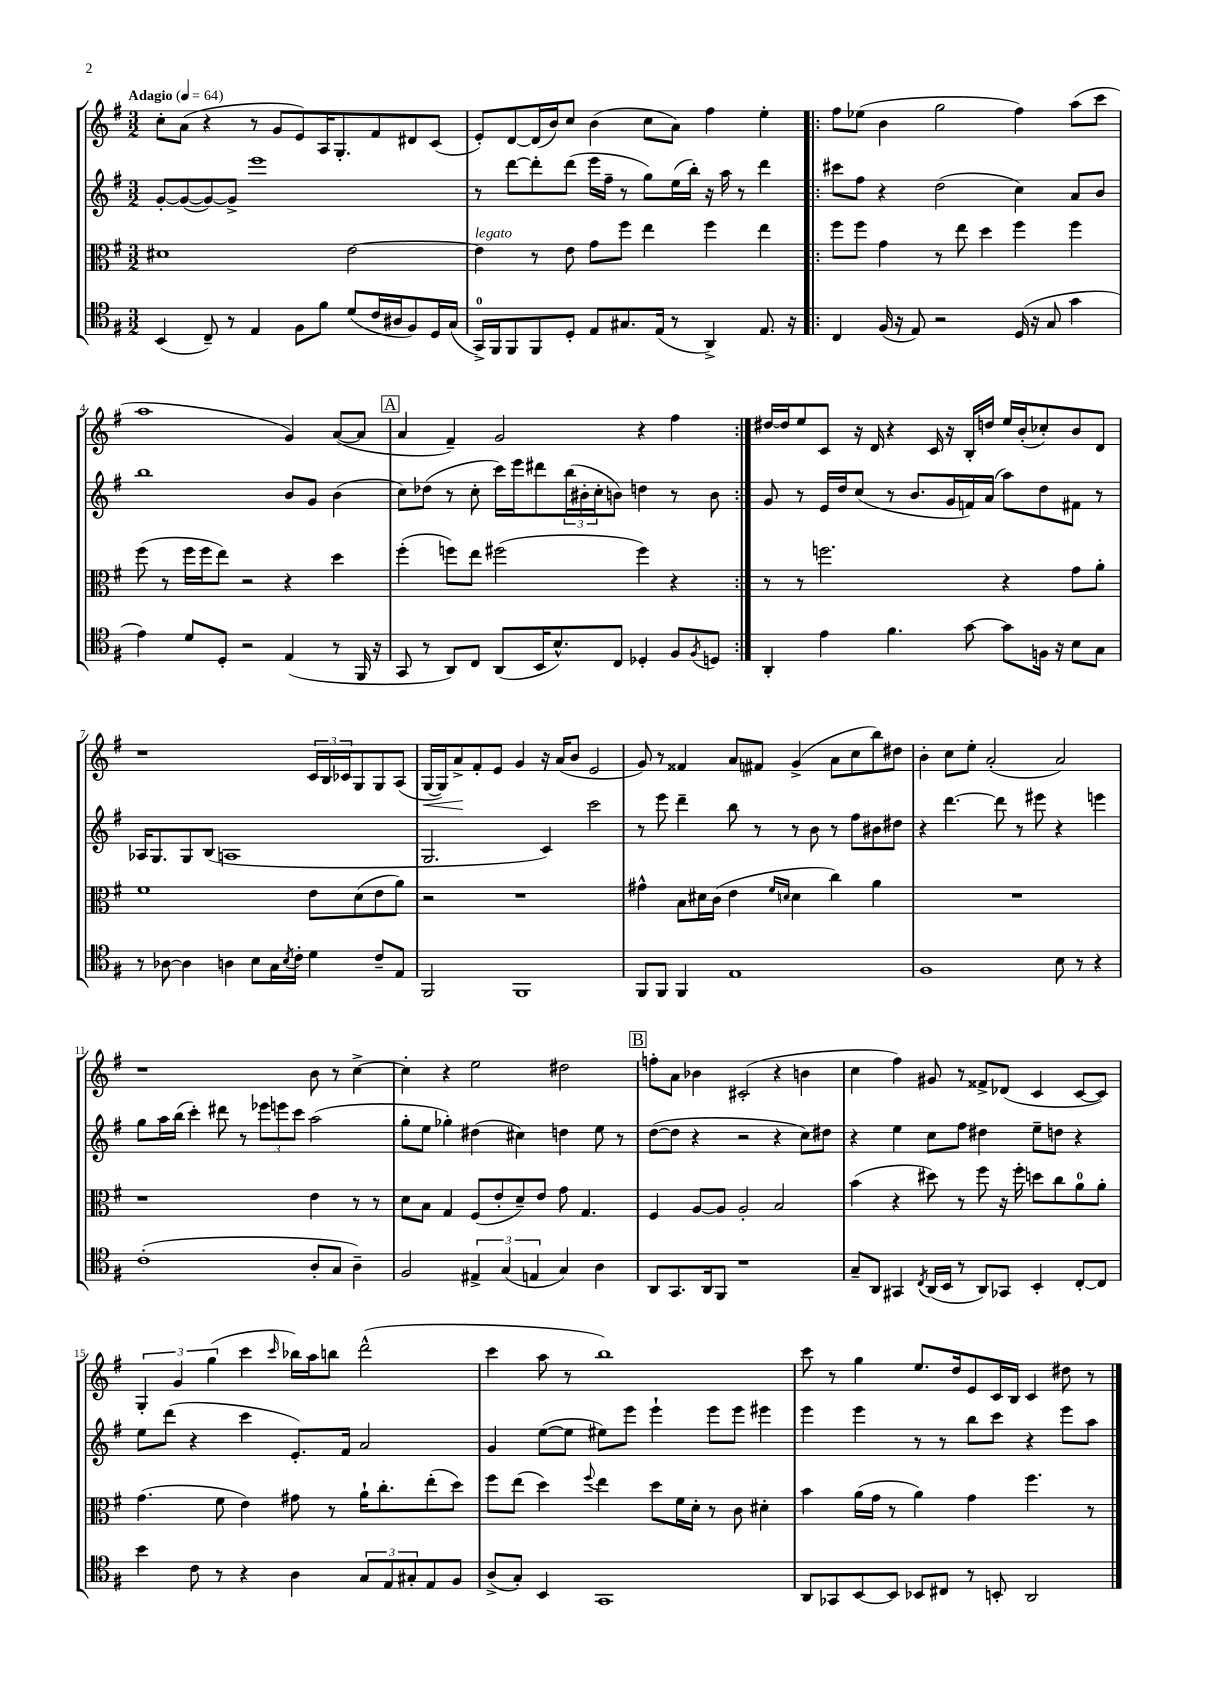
<<
\new StaffGroup <<
\new Staff = "s0" {
    \clef treble \key g \major \numericTimeSignature \time 3/2 \tempo "Adagio" 4 = 64
    c''8-. a'8( r4 r8 g'8 e'8) a16 g8.-. fis'8 dis'8 c'8( |
    e'8-.) d'8~ d'16( b'16) c''8 b'4( c''8 a'8) fis''4 e''4-. |
    \repeat volta 2 { fis''8 ees''8( b'4 g''2 fis''4) a''8( c'''8 |
    a''1 g'4) a'8~( a'8 |
    \mark \markup { \box "A" } a'4 fis'4--) g'2 r4 fis''4 | }
    dis''16~ dis''16 e''8 c'8 r16 d'16 r4 c'16 r16 b16-. d''16 e''16 b'16-.( ces''8-.) b'8 d'8 |
    r1 \tuplet 3/2 { c'16 b16 ces'16 } g8 g8 a8( |
    g16~\< g16) a'8->\! fis'8-. e'8 g'4 r16 a'16( b'8 e'2 |
    g'8) r8 fisis'4 a'8 fis'8 g'4->( a'8 c''8 b''8) dis''8 |
    b'4-. c''8 e''8-. a'2-.( a'2) |
    r1 b'8 r8 c''4~-> |
    c''4-. r4 e''2 dis''2 |
    \mark \markup { \box "B" } f''8-. a'8 bes'4 cis'2-.( r4 b'4 |
    c''4 fis''4) gis'8 r8 fisis'8-> des'8( c'4 c'8~ c'8) |
    \tuplet 3/2 { g4-. g'4 g''4( } c'''4 \grace { c'''16 } bes''16) a''16 b''8 d'''2-^( |
    c'''4 a''8 r8 b''1) |
    c'''8 r8 g''4 e''8. d''16 e'8 c'16 b16 c'4 dis''8 r8 \bar "|." |
}
\new Staff = "s1" {
    \clef treble \key g \major \numericTimeSignature \time 3/2
    g'8~-. g'8~( g'8~) g'8-> e'''1 |
    r8 d'''8~ d'''8-. d'''8( e'''16 fis''16-- r8 g''8) e''16( b''16-.) r16 a''16 r8 d'''4 |
    \repeat volta 2 { cis'''8 fis''8 r4 d''2( c''4) a'8 b'8 |
    b''1 b'8 g'8 b'4( |
    \mark \markup { \box "A" } c''8) des''8( r8 c''8-. c'''16) e'''16 dis'''8 \tuplet 3/2 { b''16( bis'16-. c''16-. } b'8) d''4 r8 b'8 | }
    g'8 r8 e'16 d''16 c''8( r8 b'8. g'16 f'16) a'16( a''8) d''8 fis'8 r8 |
    aes16 g8. g8 b8( a1 |
    g2. c'4) c'''2 |
    r8 e'''8 d'''4-- b''8 r8 r8 b'8 r8 fis''8 bis'8 dis''8 |
    r4 d'''4.~ d'''8 r8 eis'''8 r4 e'''4 |
    g''8 a''16 b''16( c'''4-.) dis'''8 r8 \tuplet 3/2 { ees'''8 e'''8 c'''8 } a''2( |
    g''8-. e''8 ges''4-.) dis''4( cis''4) d''4 e''8 r8 |
    \mark \markup { \box "B" } d''8~( d''8 r4 r2 r4 c''8) dis''8 |
    r4 e''4 c''8 fis''8 dis''4 e''8-- d''8 r4 |
    e''8 d'''8( r4 c'''4 e'8.-.) fis'16 a'2 |
    g'4 e''8~( e''8 eis''8) e'''8 e'''4-! e'''8 e'''8 eis'''4 |
    e'''4 e'''4 r8 r8 b''8 c'''8 r4 e'''8 a''8 \bar "|." |
}
\new Staff = "s2" {
    \clef alto \key g \major \numericTimeSignature \time 3/2
    dis'1 e'2~ |
    e'4^\markup { \italic "legato" } r8 e'8 g'8 fis''8 e''4 fis''4 e''4 |
    \repeat volta 2 { fis''8 fis''8 g'4 r8 e''8 d''4 fis''4 fis''4 |
    fis''8( r8 fis''16 fis''16 e''8) r2 r4 d''4 |
    \mark \markup { \box "A" } fis''4-.( f''8) e''8 fis''2( fis''4) r4 | }
    r8 r8 f''2. r4 g'8 a'8-. |
    fis'1 e'8 d'8( e'8 a'8) |
    r2 r1 |
    gis'4-^ b8 dis'16 c'16( e'4 \grace { fis'16 d'16 } d'4 c''4) a'4 |
    R1. |
    r1 e'4 r8 r8 |
    d'8 b8 g4 fis8( e'8-. d'8--) e'8 g'8 g4. |
    \mark \markup { \box "B" } fis4 a8~ a8 a2-. b2 |
    b'4( r4 dis''8) r8 fis''8 r16 fis''16-. d''8 c''8 a'8-0 a'8-. |
    g'4.( fis'8 e'4) gis'8 r8 a'16-! c''8.-. e''8-.( d''8) |
    fis''8 e''8( d''4) \appoggiatura { fis''8 } e''4 d''8 fis'16 d'16-. r8 c'8 dis'4-. |
    b'4 a'16( g'16 r8 a'4) g'4 fis''4. r8 \bar "|." |
}
\new Staff = "s3" {
    \clef tenor \key g \major \numericTimeSignature \time 3/2
    b,4( c8--) r8 e4 fis8 fis'8 d'8( c'16 ais16 fis8) d16 g16( |
    g,16-0->) fis,16 fis,8 fis,8 d8-. e8 gis8. e16( r8 a,4->) e8. r16 |
    \repeat volta 2 { c4 fis16( r16 e8) r2 d16( r16 g8 g'4 |
    e'4) d'8 d8-. r2 e4( r8 fis,16 r16 |
    \mark \markup { \box "A" } g,8 r8 a,8) c8 a,8( b,16 b8.-^) c8 des4-. fis8 \acciaccatura { fis8 } d8 | }
    a,4-. e'4 fis'4. g'8~ g'8 f16 r16 b8 g8 |
    r8 aes8~ aes4 a4 b8 g16 \acciaccatura { b8 } c'16-. d'4 c'8-- e8 |
    fis,2 fis,1 |
    fis,8 fis,8 fis,4 e1 |
    fis1 b8 r8 r4 |
    c'1-.( a8-. g8 a4--) |
    fis2 \tuplet 3/2 { eis4-> g4( e4 } g4) a4 |
    \mark \markup { \box "B" } a,8 g,8. a,16 fis,8 r1 |
    g8-- a,8 gis,4 \acciaccatura { c8 } a,16( b,16 r8 a,8) ges,8 b,4-. c8~-. c8 |
    b'4 c'8 r8 r4 a4 \tuplet 3/2 { g8 e8 gis8-. } e8 fis8 |
    a8->( g8-.) b,4 g,1 |
    a,8 ges,8 b,8~ b,8 bes,8 cis8 r8 b,8-. a,2 \bar "|." |
}
>>
>>
